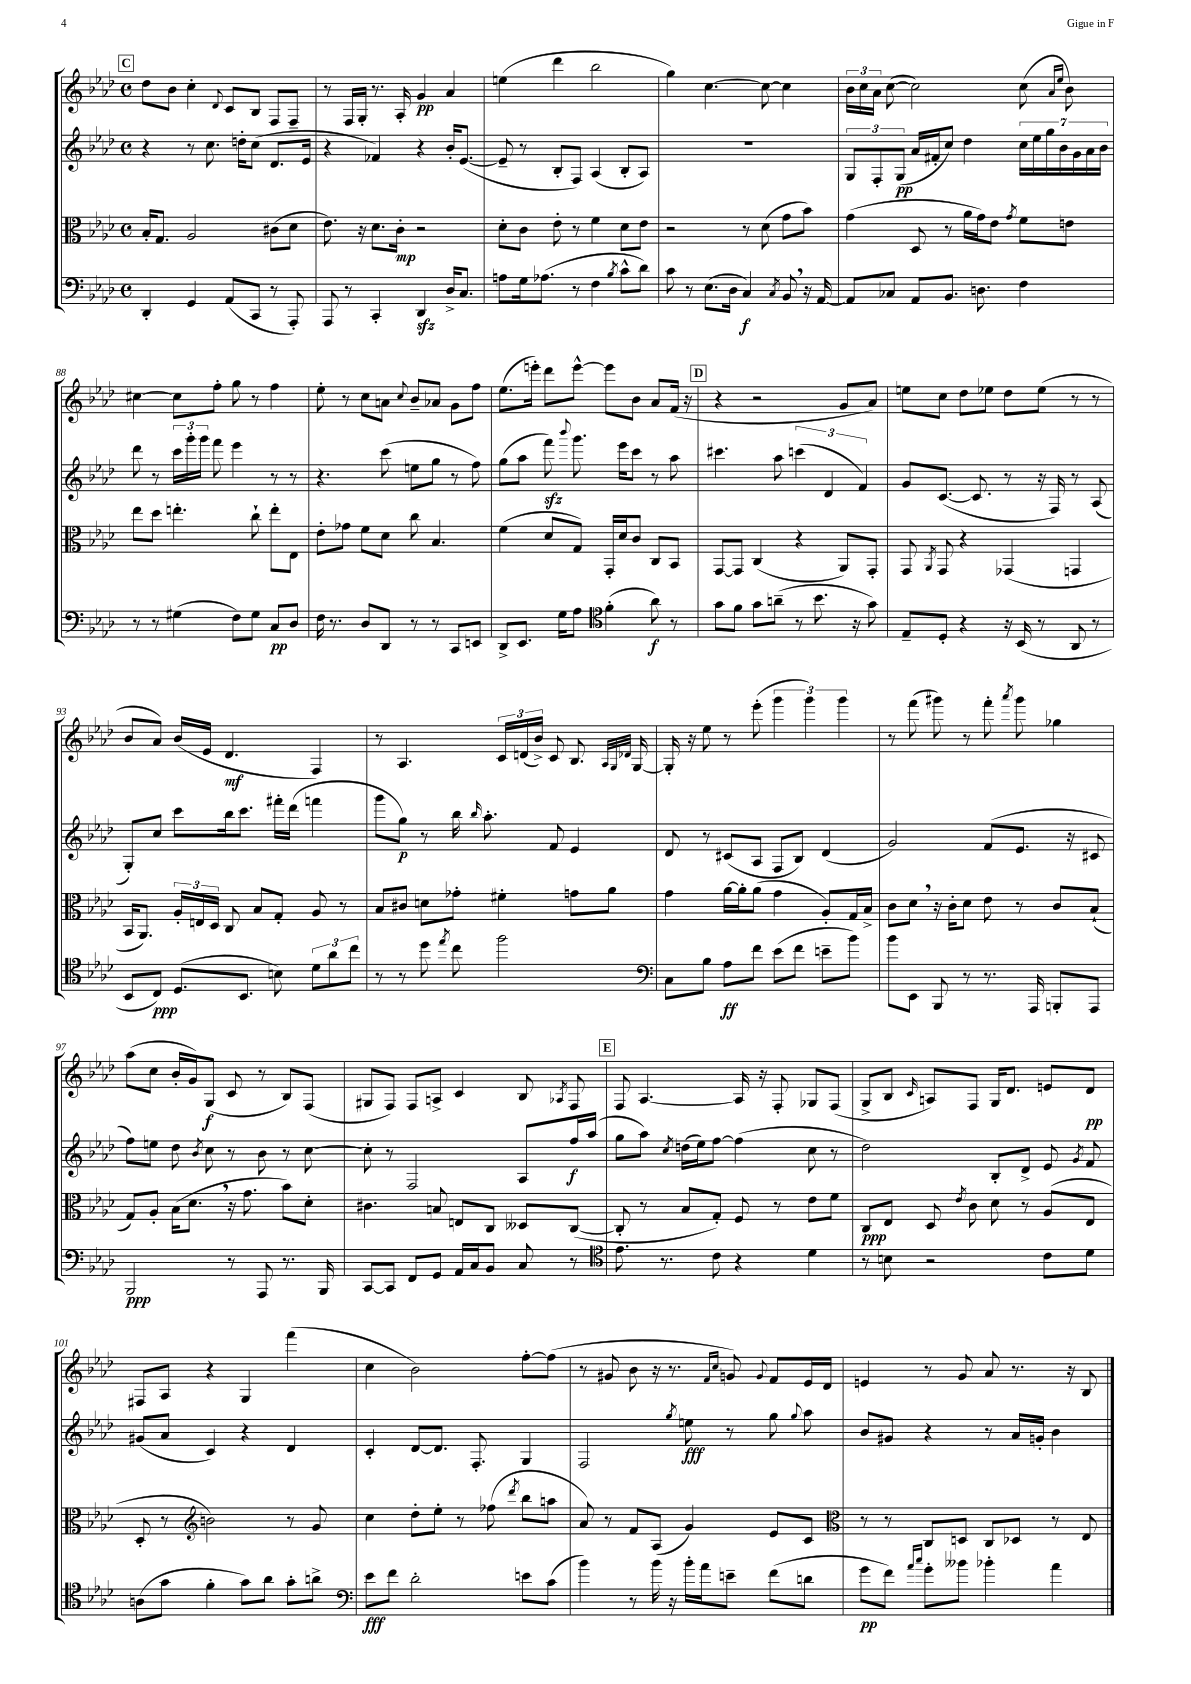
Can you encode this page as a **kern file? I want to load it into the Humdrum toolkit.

**kern	**kern	**kern	**kern
*staff4	*staff3	*staff2	*staff1
*clefF4	*clefC3	*clefG2	*clefG2
*k[b-e-a-d-]	*k[b-e-a-d-]	*k[b-e-a-d-]	*k[b-e-a-d-]
*M4/4	*M4/4	*M4/4	*M4/4
*met(c)	*met(c)	*met(c)	*met(c)
4DD-'	16B-'	4r	8dd-
.	8.G	.	.
.	.	.	8b-
4GG	2A-	8r	4cc'
.	.	8.cc	.
.	.	.	8qqd-
(8AA-	.	.	8c
.	.	16dd'	.
8CC	.	(8cc	8B-
8r	(8c#	8.d-	8F
8AAA-')	8d-	.	8F~
.	.	16e-	.
=	=	=	=
8AAA-	8.e-)	4r	8r
8r	.	.	16F
.	16r	.	16G'
4CC'	8.d-	4f-)	8.r
.	16c'	.	16A-'
4DD-	2r	4r	4g
16D-^	.	16b-'	4a-
8.C	.	([8.e-	.
=	=	=	=
8A	8d-'	8e-~]	(4ee
16G	8c	8r	.
(8.A-	.	.	.
.	8e-'	8B-'	4ddd-
8r	8r	8F)	.
4F	4f	(4A-	2bb-
8qB-	.	.	.
8c^^	8d-	8B-'	.
8d-)	8e-	8A-)	.
=	=	=	=
8c	2r	1r	4gg)
8r	.	.	.
(8.E-	.	.	[4.cc
16D-	.	.	.
4C)	8r	.	.
.	(8d-	.	8cc_
8qC	.	.	.
8BB-	8g	.	4cc]
16r	8b-)	.	.
[16AA-	.	.	.
=	=	=	=
8AA-]	(4g	12G	24b-
.	.	.	24cc
.	.	12F'	24a-
8C-	.	.	([8cc
.	.	(12G	.
8AA-	8D-	16a-	2cc])
.	.	16f#'	.
8.BB-	8r	8cc)	.
.	16a-	4dd-	.
8.D	16g)	.	.
.	8e-	.	.
.	8qg	.	.
4F	8f	28cc	(8cc
.	.	28ee-	.
.	.	28gg	.
.	.	28b-	.
.	.	.	16qqa-
.	.	.	16qqee-
.	8e	.	8b-)
.	.	28g	.
.	.	28a-	.
.	.	28b-	.
=	=	=	=
8r	8ee-	8ddd-	[4cc#
8r	8dd-	8r	.
(4G#	4.ee'	24ccc	8cc#]
.	.	24ggg'	.
.	.	24ggg	.
.	.	8fff	8ff'
8F)	.	4eee-	8gg
8G#	8cc`	.	8r
8C	8ee'	8r	4ff
8D-	8E-	8r	.
=	=	=	=
16F	8e-'	4.r	8ee-'
8.r	.	.	.
.	8g-	.	8r
8D-	8f	.	8cc
8DD-	8d-	(8ccc	8a
.	.	.	8qqcc
8r	8cc	8ee	8b-~
8r	4.B-	8gg	8a-
8CC	.	8r	8g
8EE	.	8ff)	8ff
=	=	=	=
8DD-^	(4f	(8gg	(8.ee-
8.EE-	.	8aa-	.
.	.	.	16eee')
.	8d-	8fff)	8ddd-
16G	.	.	.
.	.	8qqbbb-	.
8A-	8G)	8.ggg	[8eee^^
*clefC4	*	*	*
(4f'	16GG'	.	8eee]
.	16d-	16eee-	.
.	8c	8ccc	8b-
8a-)	8C	8r	8a-
8r	8BB-	8aa-	(16f
.	.	.	16r
=	=	=	=
8g	[8GG	4.ccc#	4r
8f	8GG]	.	.
8g	(4C	.	2r
(8a~	.	8aa-	.
8r	4r	(6ccc	.
8.b-	.	.	.
.	.	6d-	.
.	8AA-)	.	8g
16r	.	.	.
.	.	6f)	.
8g)	8GG'	.	8a-)
=	=	=	=
8E-~	8GG	8g	8ee
.	8qAA-	.	.
8D-'	8GG	([8.c	8cc
4r	4r	.	8dd-
.	.	8.c]	.
.	.	.	8ee-
16r	(4GG-	8r	8dd-
(16BB-	.	.	.
8r	.	16r	(8ee-
.	.	16F)	.
8AA-	4GG	8r	8r
8r	.	(8A-	8r
=	=	=	=
8BB-	16BB-	8G')	8b-
.	8.AA-)	.	.
8C)	.	8cc	8a-)
(8.D-	24A-'	8ccc	(16b-
.	24E	.	.
.	.	.	16e-
.	24D-	.	.
.	8C	16bb-	4.d-
8.BB-	.	8.ccc	.
.	8B-	.	.
8B)	8G'	16fff#'	.
.	.	(16ddd-	.
12d-	8A-	4fff	4F)
12a-	.	.	.
.	8r	.	.
12cc	.	.	.
=	=	=	=
8r	8B-	8ggg	8r
8r	8c#	8gg)	4.A-
8dd-	8d	8r	.
8qee-	.	.	.
8cc	8g-'	16bb-	.
.	.	16qqbb-	.
.	.	8.aa-'	.
2ff	4f#'	.	24c
.	.	.	(24d
.	.	.	24b-^)
.	.	8f	8c
.	8g	4e-	8.B-
.	8a-	.	.
.	.	.	32qqA-
.	.	.	32qqG
.	.	.	32qqd-
.	.	.	[16G
=	=	=	=
*clefF4	*	*	*
8C	4g	8d-	16G']
.	.	.	16r
8B-	.	8r	8ee-
8A-	[16a-	(8c#	8r
.	16a-']	.	.
8f	(8a-	8A-	(8eee-'
(8e-	4g	8F	6ggg
8f	.	8B-)	.
.	.	.	6ggg)
8e~	8A-')	(4d-	.
.	.	.	6ggg
8b-)	16G	.	.
.	16B-^	.	.
=	=	=	=
8b-	8c	2g)	8r
8EE-	8d-	.	(8fff
8BBB-	16r	.	8ggg#)
.	16c'	.	.
8r	8d-	.	8r
8.r	8e-	(8f	8fff'
.	.	.	8qaaa-
.	8r	8.e-	8ggg#
16AAA-	.	.	.
8BBB'	8c	.	4gg-
.	.	16r	.
8AAA-	(8B-`	8c#	.
=	=	=	=
2BBB-	8G)	8ff)	(8aa-
.	8A-'	8ee	8cc
.	(16B-	8dd-	16b-'
.	8.d-	.	16g)
.	.	8qb-	.
.	.	8cc	(8G
8r	16r	8r	8c
.	8.g	.	.
8AAA-	.	8b-	8r
8.r	8b-)	8r	8B-)
.	8d-'	[8cc	(8F
16BBB-	.	.	.
=	=	=	=
[8CC	4.c#	8cc']	8G#
8CC]	.	8r	8F)
8FF	.	2F	8F
8GG	8B	.	8A^
16AA-	8E	.	4c
16C	.	.	.
8BB-	8C	.	.
8C	8D--	8A-	8B-
.	.	.	8qA-
8r	([8C	16ff	8F
.	.	(16aa-	.
=	=	=	=
*clefC4	*	*	*
8.e-	8C']	8gg	8F
.	8r	8aa-)	[4.A-
8.r	.	.	.
.	.	8qcc	.
.	8B-	(16dd	.
.	.	16ee-)	.
8c	8G')	[8ff	.
4r	8F	(4ff]	16A-]
.	.	.	16r
.	8r	.	8F'
4d-	8e-	8cc	8G-
.	8f	8r	(8F
=	=	=	=
8r	8C	2dd-)	8G^
8B	8E-	.	8B-
.	.	.	16qqc
2r	8D-	.	8A)
.	8qe-	.	.
.	8c	.	8F
.	8d-	8B-'	16G
.	.	.	8.d-
.	8r	8d-^	.
8c	(8A-	8e-	8e
.	.	8qg	.
8d-	8E-	8f	8d-
=	=	=	=
(8A	8D-'	(8g#	8F#
8g	8r	8a-	8A-
*	*clefG2	*	*
4f'	2b)	4c)	4r
8g)	.	4r	4G
8a-	.	.	.
8g'	8r	4d-	(4fff
8a^	8g	.	.
=	=	=	=
*clefF4	*	*	*
8e-	4cc	4c'	4cc
8f	.	.	.
2d-'	8dd-'	[8d-	2b-)
.	8ee-'	8.d-]	.
.	8r	.	.
.	.	8.F'	.
.	(8ff-	.	.
.	8qddd-	.	.
8e	8bb-	4G	[8ff'
(8c	8aa	.	(8ff]
=	=	=	=
4b-)	8a-)	2F	8r
.	8r	.	8g#
8r	8f	.	8b-
16b-	(8A-	.	16r
16r	.	.	8.r
.	.	8qgg	.
16b-'	4g)	8ee	.
16a-	.	.	.
.	.	.	16qqf
.	.	.	16qqcc
8e~	.	8r	8g)
.	.	.	8qqg
(8f	8e-	8gg	8f
.	.	8qqgg	.
8d	8c	8aa-	16e-
.	.	.	16d-
=	=	=	=
*	*clefC3	*	*
8g	8r	8b-	4e
8f)	8r	8g#	.
16qqa-	.	.	.
16qqcc	.	.	.
8g'	8C	4r	8r
8b--	8D	.	8g
4b-'	8C	8r	8a-
.	8D-	16a-	8.r
.	.	16g'	.
4a-	8r	4b-	.
.	.	.	16r
.	8E-	.	8B-
==	==	==	==
*-	*-	*-	*-
